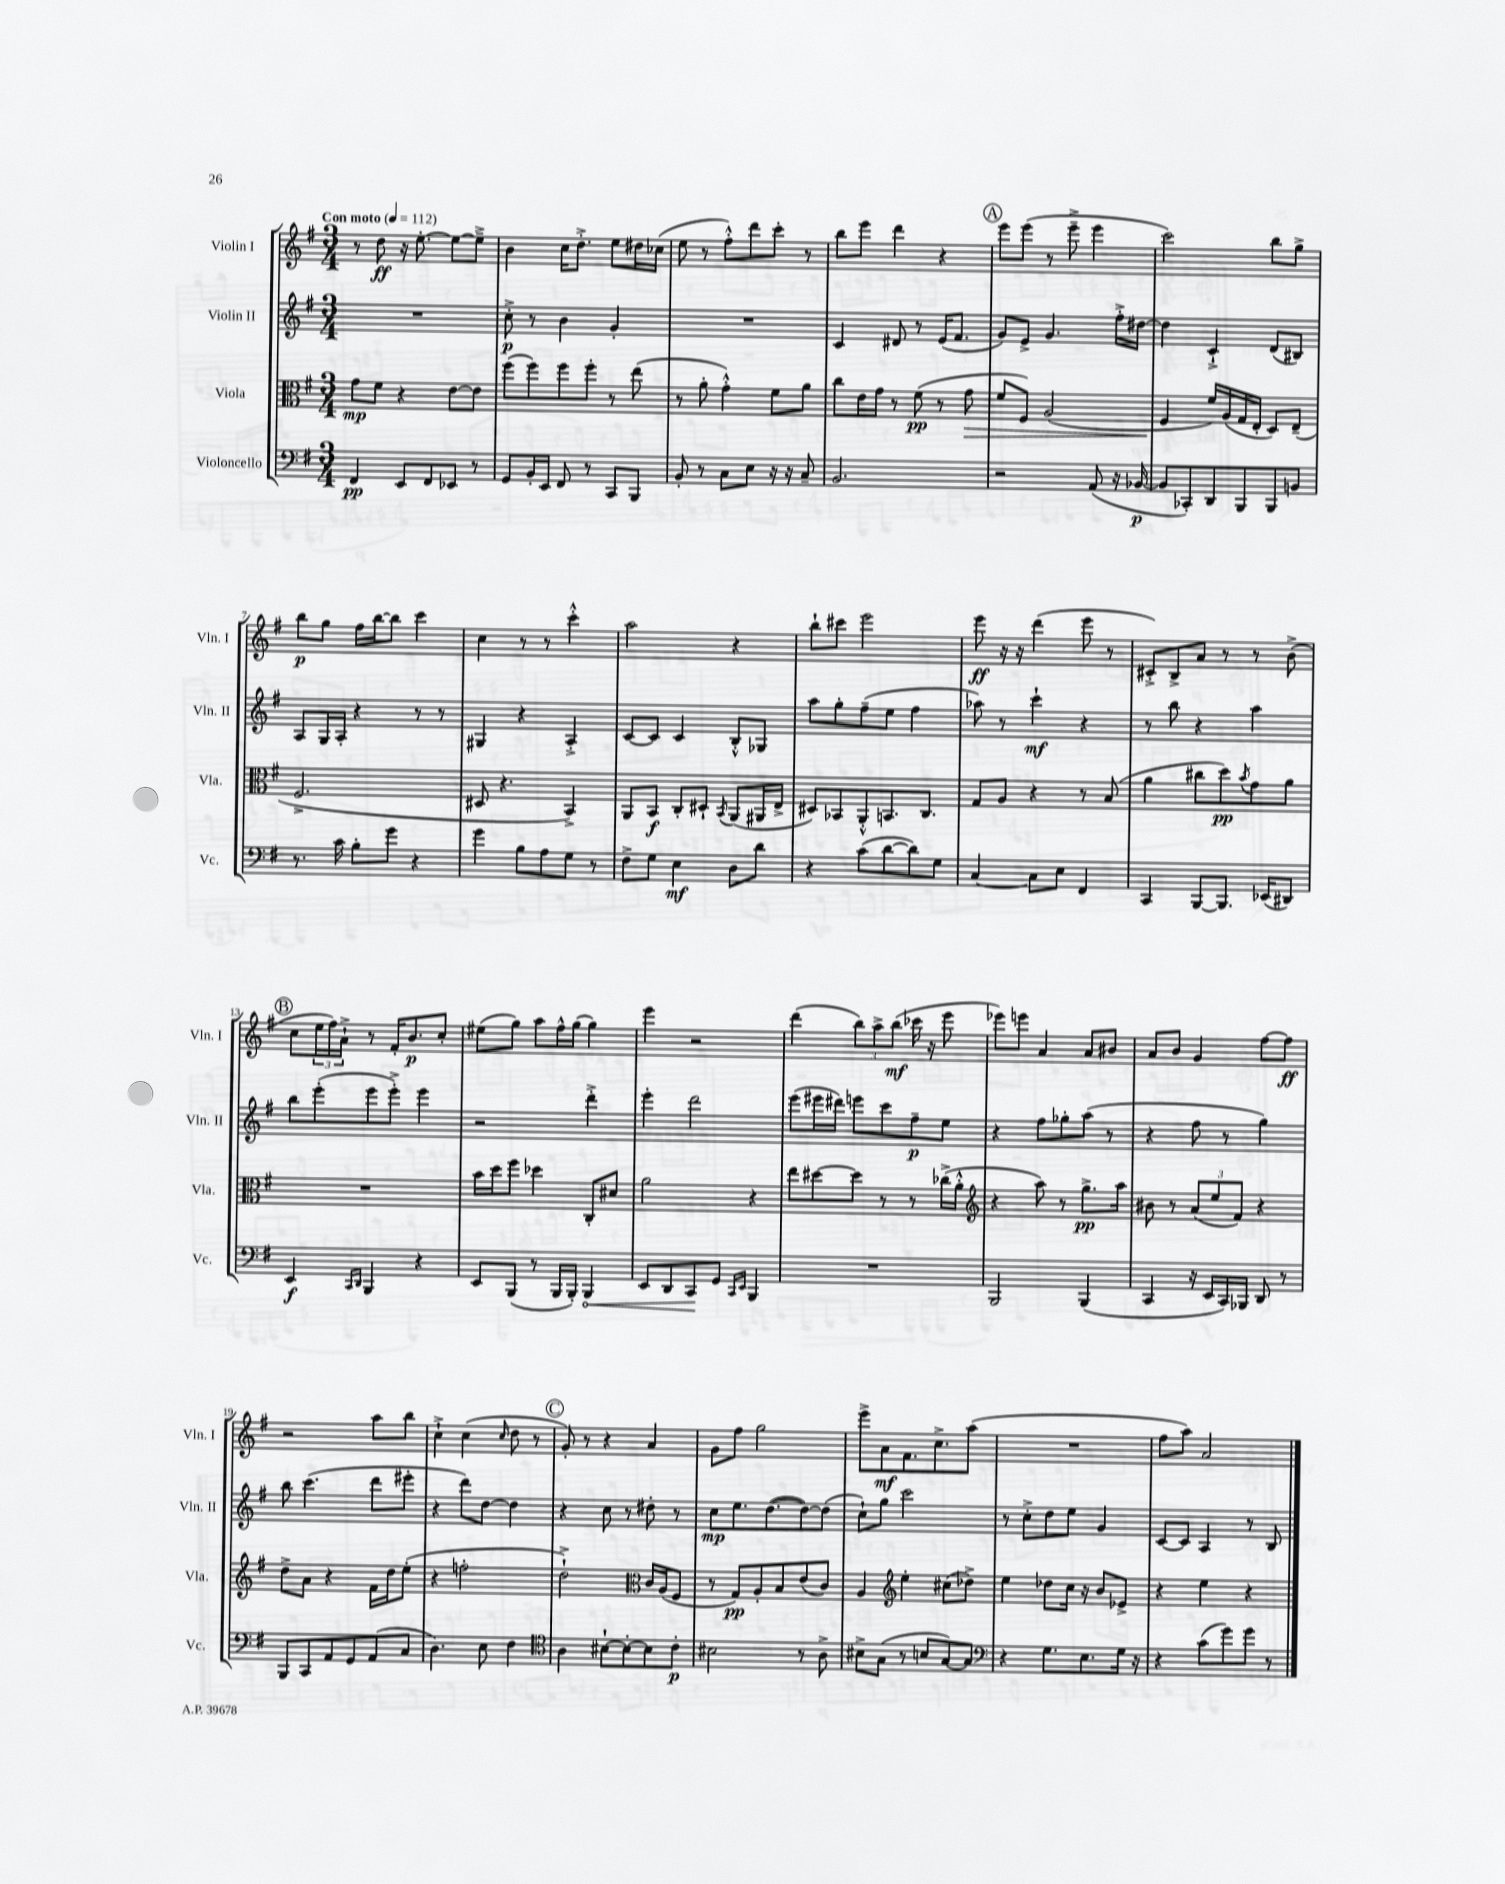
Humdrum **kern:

**kern	**kern	**kern	**kern
*staff4	*staff3	*staff2	*staff1
*clefF4	*clefC3	*clefG2	*clefG2
*k[f#]	*k[f#]	*k[f#]	*k[f#]
*M3/4	*M3/4	*M3/4	*M3/4
*MM112	*MM112	*MM112	*MM112
4FF#	8g	2.r	8r
.	8f#	.	8dd
8EE	4r	.	16r
.	.	.	[8.ee'
8FF#	.	.	.
8EE-	[8e	.	8ee_
8r	8e]	.	8ee~^]
=	=	=	=
8GG	(8ff#	8cc'^	4b
16BB'	8ff#)	8r	.
16EE	.	.	.
8FF#	8ff#	4b	16cc
.	.	.	8.dd'^
8r	8ff#'	.	.
8CC	8r	4g'	8ee
8BBB	(8ee	.	16dd#
.	.	.	(16cc-
=	=	=	=
8BB'	8r	2.r	8ee
8r	8a'	.	8r
8C	4g'^^)	.	8ff#'^^)
8E	.	.	8ddd
16r	8f#	.	8ccc'
16r	.	.	.
8C~	8a	.	8r
=	=	=	=
2.BB	8cc	4c	8bb
.	16e	.	8eee
.	16g	.	.
.	8r	8d#	4ddd
.	(8f#	8r	.
.	8r	(16e	4r
.	.	8.f#	.
.	8g	.	.
=	=	=	=
2r	8f#	8g)	8eee
.	8F#)	8e^	(8eee
.	(2A	4.g	8r
.	.	.	8eee~^
(8AA	.	.	4eee
16r	.	16ff#'^	.
[16BB-	.	[16dd#	.
=	=	=	=
8BB-]	4F#	4dd#]	2ccc)
8CC-')	.	.	.
8DD	16f#)	4c`^	.
.	(16A	.	.
8BBB	16G	.	.
.	16E'	.	.
8BBB	8D)	(8d	8bb
8BB	(8E~	8B#)	8gg^
=	=	=	=
8.r	2.F#^	8A	8bb
.	.	16G	8gg
16c	.	16A'	.
8B'	.	4r	16ff#
.	.	.	[16bb
8g	.	.	8bb]
4r	.	8r	4ccc
.	.	8r	.
=	=	=	=
4g	8D#	4G#	4cc
.	4.r	.	.
8B	.	4r	8r
8A	.	.	8r
8G	4BB^)	4A'^	4ccc'^^
8r	.	.	.
=	=	=	=
8F#^	8AA	[8c	2aa
8G	8BB	8c]	.
4E	8C'	4c	.
.	8D#`	.	.
.	8qBB	.	.
8D	(8AA	8B'^^	4r
8d	16AA#	8G-	.
.	16E^	.	.
=	=	=	=
4r	8D#)	8aa	8bb`
.	8BB-	8gg'	8ccc#
(8c	8AA'^^	(8ff#~	2eee
[8d	8.BB	8ee	.
8d])	.	4ff#	.
.	8.C	.	.
8G	.	.	.
=	=	=	=
[4C	8G	8aa-)	8eee
.	8A	8r	16r
.	.	.	16r
8C]	4r	4ccc`	(4ddd
8E	.	.	.
4FF#	8r	4r	8eee
.	(8B	.	8r
=	=	=	=
4CC	4a	8r	8c#'^)
.	.	8bb	8B^
[8BBB	8cc#	4r	8a
8.BBB]	8dd)	.	8r
.	8qb	.	.
.	8g	4aa	8r
(16EE-	.	.	.
8DD#)	8a	.	(8b^
=	=	=	=
4EE	2.r	8bb	8cc
.	.	(8eee'	24ee
.	.	.	24ff#)
.	.	.	24a`^
16qqCC	.	.	.
16qqDD	.	.	.
4BBB	.	8eee	8r
.	.	8eee'^)	16f#'
.	.	.	8.b
4r	.	4eee	.
.	.	.	8cc'
=	=	=	=
8EE	16b	2r	(8ee#
.	16dd	.	.
(8BBB	8ff#	.	8gg)
8r	4dd-	.	8aa
16BBB	.	.	16ff#^^
16BBB')	.	.	(16gg
4BBB	8C'	4ddd'^	4gg)
.	8d#	.	.
=	=	=	=
8EE	2a	4eee'	4eee
8DD	.	.	.
8CC	.	2ddd	2r
8GG	.	.	.
16qqCC	.	.	.
16qqEE	.	.	.
4BBB	4r	.	.
=	=	=	=
2.r	8ee	(8eee	(4ddd
.	[8dd#	16eee#	.
.	.	16ddd#)	.
.	8dd#]	8eee	12bb)
.	.	.	12aa^
.	8r	8ccc	.
.	.	.	(12bb
.	8r	8ff#~	16ccc-
.	.	.	16r
.	(16cc-^	8ee	8eee
.	16a'^^	.	.
=	=	=	=
*	*clefG2	*	*
2BBB	4r	4r	8eee-)
.	.	.	8eee
.	8aa)	8ff#	4a
.	8r	8gg-'	.
(4BBB	8.gg^	(8aa	8a
.	.	8r	8b#
.	16aa	.	.
=	=	=	=
4CC	8b#	4r	8a
.	8r	.	8b
16r	(12a	8ff#	4g
16EE	.	.	.
.	12ee	.	.
16CC)	.	8r	.
.	12f#)	.	.
16BBB-	.	.	.
8DD	4r	4gg)	[8ff#
8r	.	.	8ff#]
=	=	=	=
8BBB	8dd^	8bb	2r
8CC	8a	(4.ccc	.
8AA	4r	.	.
8GG	.	.	.
(8AA	16f#	8ddd	8aa
.	16dd	.	.
8C	(8ee'	8eee#'	8bb
=	=	=	=
4.D)	4r	4r	4cc`^
.	2ff'	8ddd)	(4cc
8E	.	[8dd	.
.	.	.	16qqcc
4F#	.	4dd]	8dd
.	.	.	8r
=	=	=	=
*clefC4	*	*	*
4A	2dd`^)	4r	8g')
.	.	.	8r
[8B#`	.	8cc	4r
8B#'_	.	8r	.
*	*clefC3	*	*
8B#]	16c	8dd#'	4a
.	(16A	.	.
8c'	8F#	8r	.
=	=	=	=
2B#	8r	8cc	8g
.	8G)	8.ee	8ff#
.	8A'	.	2gg
.	.	([8.dd	.
.	8B	.	.
8r	(8e	8dd_)	.
8A^	8c)	(8dd]	.
=	=	=	=
8B#^	4A	8cc`)	8eee^
(8G	.	8gg	8a
*	*clefG2	*	*
8r	4ee'	2ccc	8.f#
8B	.	.	.
.	.	.	8.cc^
[8G)	(8cc#	.	.
8G]	8dd-^)	.	(8aa
=	=	=	=
*clefF4	*	*	*
4r	4ee	8r	2.r
.	.	8cc'^	.
8.G	8dd-	8dd	.
.	16cc	8ee	.
8.E	16r	.	.
.	8b	4g	.
16G	8e-^	.	.
16r	.	.	.
=	=	=	=
4r	4r	[8c	8ff#
.	.	8c]	8aa)
(8c	4ee	4A	2a
8g)	.	.	.
8g	4r	8r	.
8r	.	8B	.
==	==	==	==
*-	*-	*-	*-
